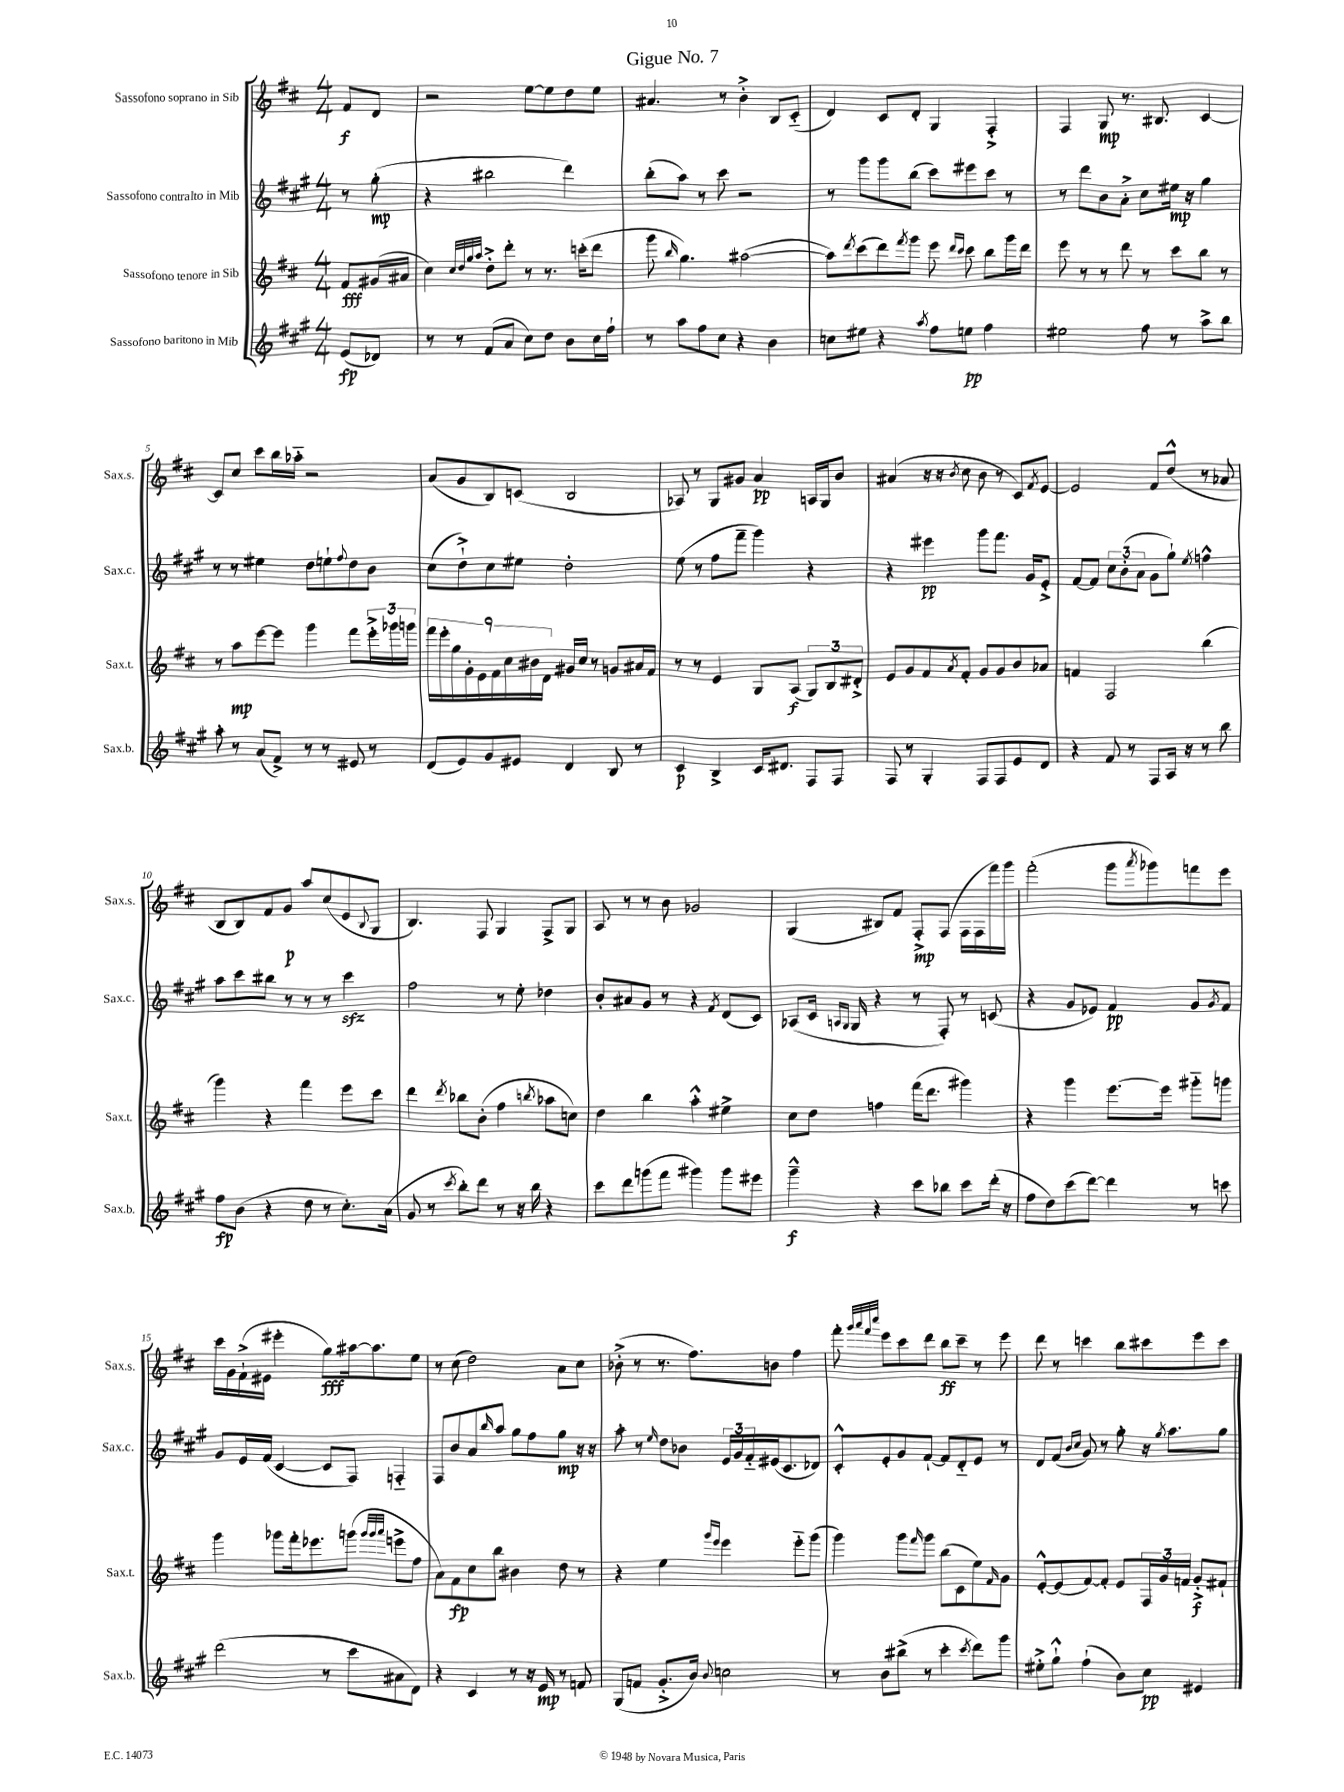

**kern	**kern	**kern	**kern
*staff4	*staff3	*staff2	*staff1
*clefG2	*clefG2	*clefG2	*clefG2
*k[f#c#g#]	*k[f#c#]	*k[f#c#g#]	*k[f#c#]
*M4/4	*M4/4	*M4/4	*M4/4
(8e/L	8f#/L	8r	8f#/L
8d-/J)	(16g#/L	(8gg#'\	8d/J
.	16a#/JJ	.	.
=	=	=	=
8r	4cc#\)	4r	2r
8r	.	.	.
.	32qqcc#/LLL	.	.
.	32qqdd/	.	.
.	32qqgg/	.	.
.	32qqaa/JJJ	.	.
(8f#/L	8dd'^\L	2bb#\	.
8a/J	8ddd'\J	.	.
8cc#\L)	8r	.	[8ee\L
8dd\J	8.r	.	8ee\]
8b\L	.	4ddd\)	8dd\
.	(16ccc'\LK	.	.
16cc#\L	8ddd\J	.	8ee\J
16ff#`\JJ	.	.	.
=	=	=	=
8r	8ggg\	(8bb'\L	4.a#/
.	16qqbb/	.	.
8aa\L	4.gg\)	8aa\J)	.
8ff#\	.	8r	.
8cc#\J	.	8ccc#\	8r
4r	([2aa#\	2r	4b'^\
4b\	.	.	8B/L
.	.	.	(8c#'~/J
=	=	=	=
8cc\L	8aa#\]L)	8r	4d/)
.	8qddd/	.	.
8ee#\J	(8ccc#\	8ggg#\L	.
4r	8ddd\)	8ggg#\	8c#/L
.	8qfff#/	.	.
.	8ggg\J	(8bb\J	8d'/J
8qaa/	.	.	.
8ff#\L	8eee\	8ccc#\L)	4G/
.	16qqddd/LL	.	.
.	16qqccc#/JJ	.	.
8ee\J	8ccc#\	8eee#\	.
4ff#\	8bb\L	8ccc#\J	4F#'^/
.	16ggg\L	8r	.
.	16ddd\JJ	.	.
=	=	=	=
2ee#\	8eee\	8r	4F#/
.	8r	8ddd\L	.
.	8r	8b\	8G/
.	8ddd\	8a'^\J	8.r
8ff#\	8r	8cc#\L	.
.	.	.	8.B#/
8r	8ccc#\L	16ee#\Jk	.
.	.	16r	.
8aa^\L	8bb\J	4gg#\	[4c#/
8bb\J	8r	.	.
=	=	=	=
8aa'\	8r	8r	8c#/]L
8r	8aa\L	8r	8cc#/J
(8a/L	[8eee\	4ee#\	8ccc#\L
8f#^/J)	8eee\]J	.	16bb\L
.	.	.	16aa-'~\JJ
8r	4ggg\	8dd\L	2r
8r	.	8ee`\	.
.	.	8qqff#/	.
8e#/	8fff#\L	8dd\	.
8r	24eee'^\L	8b\J	.
.	24ggg-\	.	.
.	24ggg\JJ	.	.
=	=	=	=
(8d/L	18fff#\LL	(8cc#\L	(8a/L
.	18eee'\	.	.
.	18gg\	.	.
8e/)	.	8dd`^\)	8g/
.	18g'\	.	.
.	18e\	.	.
8g#/	.	8cc#\	8B/)
.	18f#\	.	.
.	18cc#\	.	.
8e#/J	.	8ee#\J	(8c/J
.	18b#\	.	.
.	18d\JJ	.	.
4d/	16g#/LL	2dd'\	2B/
.	16cc#/JJ	.	.
.	8r	.	.
8B/	8g/L	.	.
8r	16a#/L	.	.
.	16f#/JJ	.	.
=	=	=	=
4c#/	8r	(8ee\	8A-/)
.	8r	8r	8r
4B^/	4e/	8ff#\L	8G/L
.	.	8fff#~\J	8g#/J
16c#/LK	8G/L	4ggg#\)	4a/
8.d#/J	.	.	.
.	(8A/J	.	.
8F#/L	12G/L)	4r	16A/LL
.	.	.	16G/J
.	12B/	.	.
8F#/J	.	.	8b/J
.	12d#'^/J	.	.
=	=	=	=
8F#/	8e/L	4r	(4a#/
8r	8g/	.	.
4G#'/	8f#/	4eee#\	16r
.	.	.	16r
.	8qa/	.	8qb/
.	8f#'/J	.	8cc#\
8F#/L	8g/L	8ggg#\L	8b\
8F#/	8g/	8.fff#\J	8r
8e/	8b/	.	8c#/L)
.	.	16g#/LK	.
.	.	.	8qf#/
8d/J	8a-/J	8e'^/J	[8e/J
=	=	=	=
4r	4f/	[8f#/L	2e/]
.	.	8f#/]J	.
8f#/	2F#/	12cc#\L	.
.	.	(12b'\	.
8r	.	.	.
.	.	12a\J	.
8F#/L	.	8g#\L	8f#/L
16A/Jk	.	8gg#`\J)	(8dd^^/J
16r	.	.	.
.	.	8qee/	.
8r	(4bb\	4ff^^\	8r
8bb\	.	.	8a-/
=	=	=	=
8ff#\L	4ggg\)	8aa\L	8B/L
(8b\J	.	8ccc#\	8B/)
4r	4r	8bb#\J	8f#/
.	.	8r	8g/J
8dd\	4fff#\	8r	8aa/L
8r	.	8r	(8cc#/
8.cc#'\L)	8eee\L	4ccc#\	8e/
.	.	.	8qqB/
.	8ccc#\J	.	8G/J
(16a\Jk	.	.	.
=	=	=	=
8g#/	4ddd\	2ff#\	4.B/)
8r	.	.	.
8qccc#/	8qddd/	.	.
8bb'\L)	8bb-\L	.	.
8ddd\J	(8b'\J	.	8F#/
8r	4ff#\	8r	4G/
16r	.	8ee'\	.
16bb\	.	.	.
.	8qbb/	.	.
4r	8aa-\L	4dd-\	8F#^/L
.	8cc\J)	.	8G/J
=	=	=	=
8ccc#\L	4dd\	8b'/L	8A/
8ddd\	.	8a#/	8r
(8ggg\	4bb\	8g#/J	8r
8fff#\J	.	8r	8b\
4ggg#\)	4aa'^^\	4r	2g-/
.	.	8qf#/	.
8ggg#\L	4ee#^\	(8d/L	.
8eee#\J	.	8c#/J)	.
=	=	=	=
4ggg#~^^\	8cc#\L	(8A-/L	(4G/
.	8dd\J	16c#/Jk	.
.	.	16qqA/LL	.
.	.	16qqG#/JJ	.
.	.	16G#/	.
4r	4ff\	4r	8B#/L)
.	.	.	8f#/J
8ccc#\L	(16fff#\LK	8r	8F#'^/L
.	8.ddd\J	.	.
8bb-\J	.	8F#'/)	(8F#/J
8ccc#\L	4ggg#\)	8r	16F#\LL
.	.	.	16F#\
(16ddd'\Jk	.	(8c/	16fff#\)
16r	.	.	16ggg\JJ
=	=	=	=
8ff#\L	4r	4r	(2fff#'\
8dd\)	.	.	.
(8ccc#\	4ggg\	8g#/L	.
[8ddd\J)	.	8e-/J)	.
4ddd\]	[8.eee\L	4f#/	8ggg\L
.	.	.	8qaaa/
.	.	.	8ggg-\)
.	16eee\]Jk	.	.
8r	8ggg#'~\L	8g#/L	8fff\
.	.	8qg#/	.
8ccc\	8ggg\J	8f#/J	8eee\J
=	=	=	=
(2ddd\	4ggg\	8g#/L	16ccc#\LL
.	.	.	16g\
.	.	16e/L	(16f#`^\
.	.	(16f#/JJ	16e#\JJ
.	8ggg-\L	[4c#/	4eee#'\
.	16fff#'\k	.	.
.	8.eee-\	.	.
8r	.	8c#/]L	8gg\L)
8ccc#\L	(8ggg\J	8F#/J)	[16aa#\k
.	.	.	8.aa#\]
.	32qqggg/LLL	.	.
.	32qqggg/	.	.
.	32qqaaa/JJJ	.	.
8a#\	8eee^\L	4F'~/	.
8d\J)	8ff#\J	.	8ee\J
=	=	=	=
4r	8a\L)	8F#/L	8r
.	8f#\	8b/	(8cc#\
4c#/	8cc#\	8a/	2dd\)
.	.	16qqbb/	.
.	8bb\J	8aa/J	.
8r	4b#\	8gg#\L	.
16r	.	8ff#\	.
16e/	.	.	.
8r	8dd\	8gg#\J	8a\L
8f/	8r	16r	8cc#\J
.	.	16r	.
=	=	=	=
(8G#/L	4r	8aa'\	(8b-'^\
8f/J	.	8r	8r
.	.	16qqee/	.
8.g#'^/L	4ee\	8dd\L	8.r
.	.	8b-\J	.
16b/Jk)	.	.	8.ff#\L)
.	16qqggg/LL	.	.
8qqb/	16qqeee/JJ	.	.
2cc\	4eee\	24e/LL	.
.	.	24g#/	.
.	.	24f#'~/	.
.	.	(16e#/J	8b\J
.	.	8.c#/	.
.	8eee'~\L	.	4ff#\
.	(8ggg\J	8d-/J)	.
=	=	=	=
8r	4ggg\)	8c#'^^/L	8fff#'\
.	.	.	32qqggg/LLL
.	.	.	32qqaaa/
.	.	.	32qqfff#/
.	.	.	32qqcccc#/JJJ
8b\L	.	8e'/	8eee\L
(8bb#^\J	8ggg\L	8g#/	8ccc#\
.	16qqfff#/	.	.
8r	8ggg\J	[8f#`/J	8ddd\J
4ccc#'\	(8bb\L	8f#/]L	8bb\L
.	8c#\	8d'~/	8ccc#~\J
8qccc#/	.	.	.
8ddd\L)	8ee\)	8e/J	8r
.	16qqf#/	.	.
8ggg#\J	8g\J	8r	8eee\
=	=	=	=
8ee#'^\L	[8e'^^/L	8d/L	8ddd\
8gg#`^^\J	(8e/]	(8f#/J	8r
.	.	16qqb/LL	.
.	.	16qqcc#/JJ	.
(4ff#`\	[8f#/)	8g#/)	4ccc\
.	8f#'/]J	8r	.
8b\L)	8e/L	8gg#'\	8bb\L
8cc#\J	24F#/L	16r	8ccc#\
.	24g/	.	.
.	.	8qgg#/	.
.	.	8.aa\L	.
.	24f/JJ	.	.
4e#/	8g'^/L	.	8eee\
.	8f#`/J	8gg#\J	8ccc#\J
==	==	==	==
*-	*-	*-	*-
